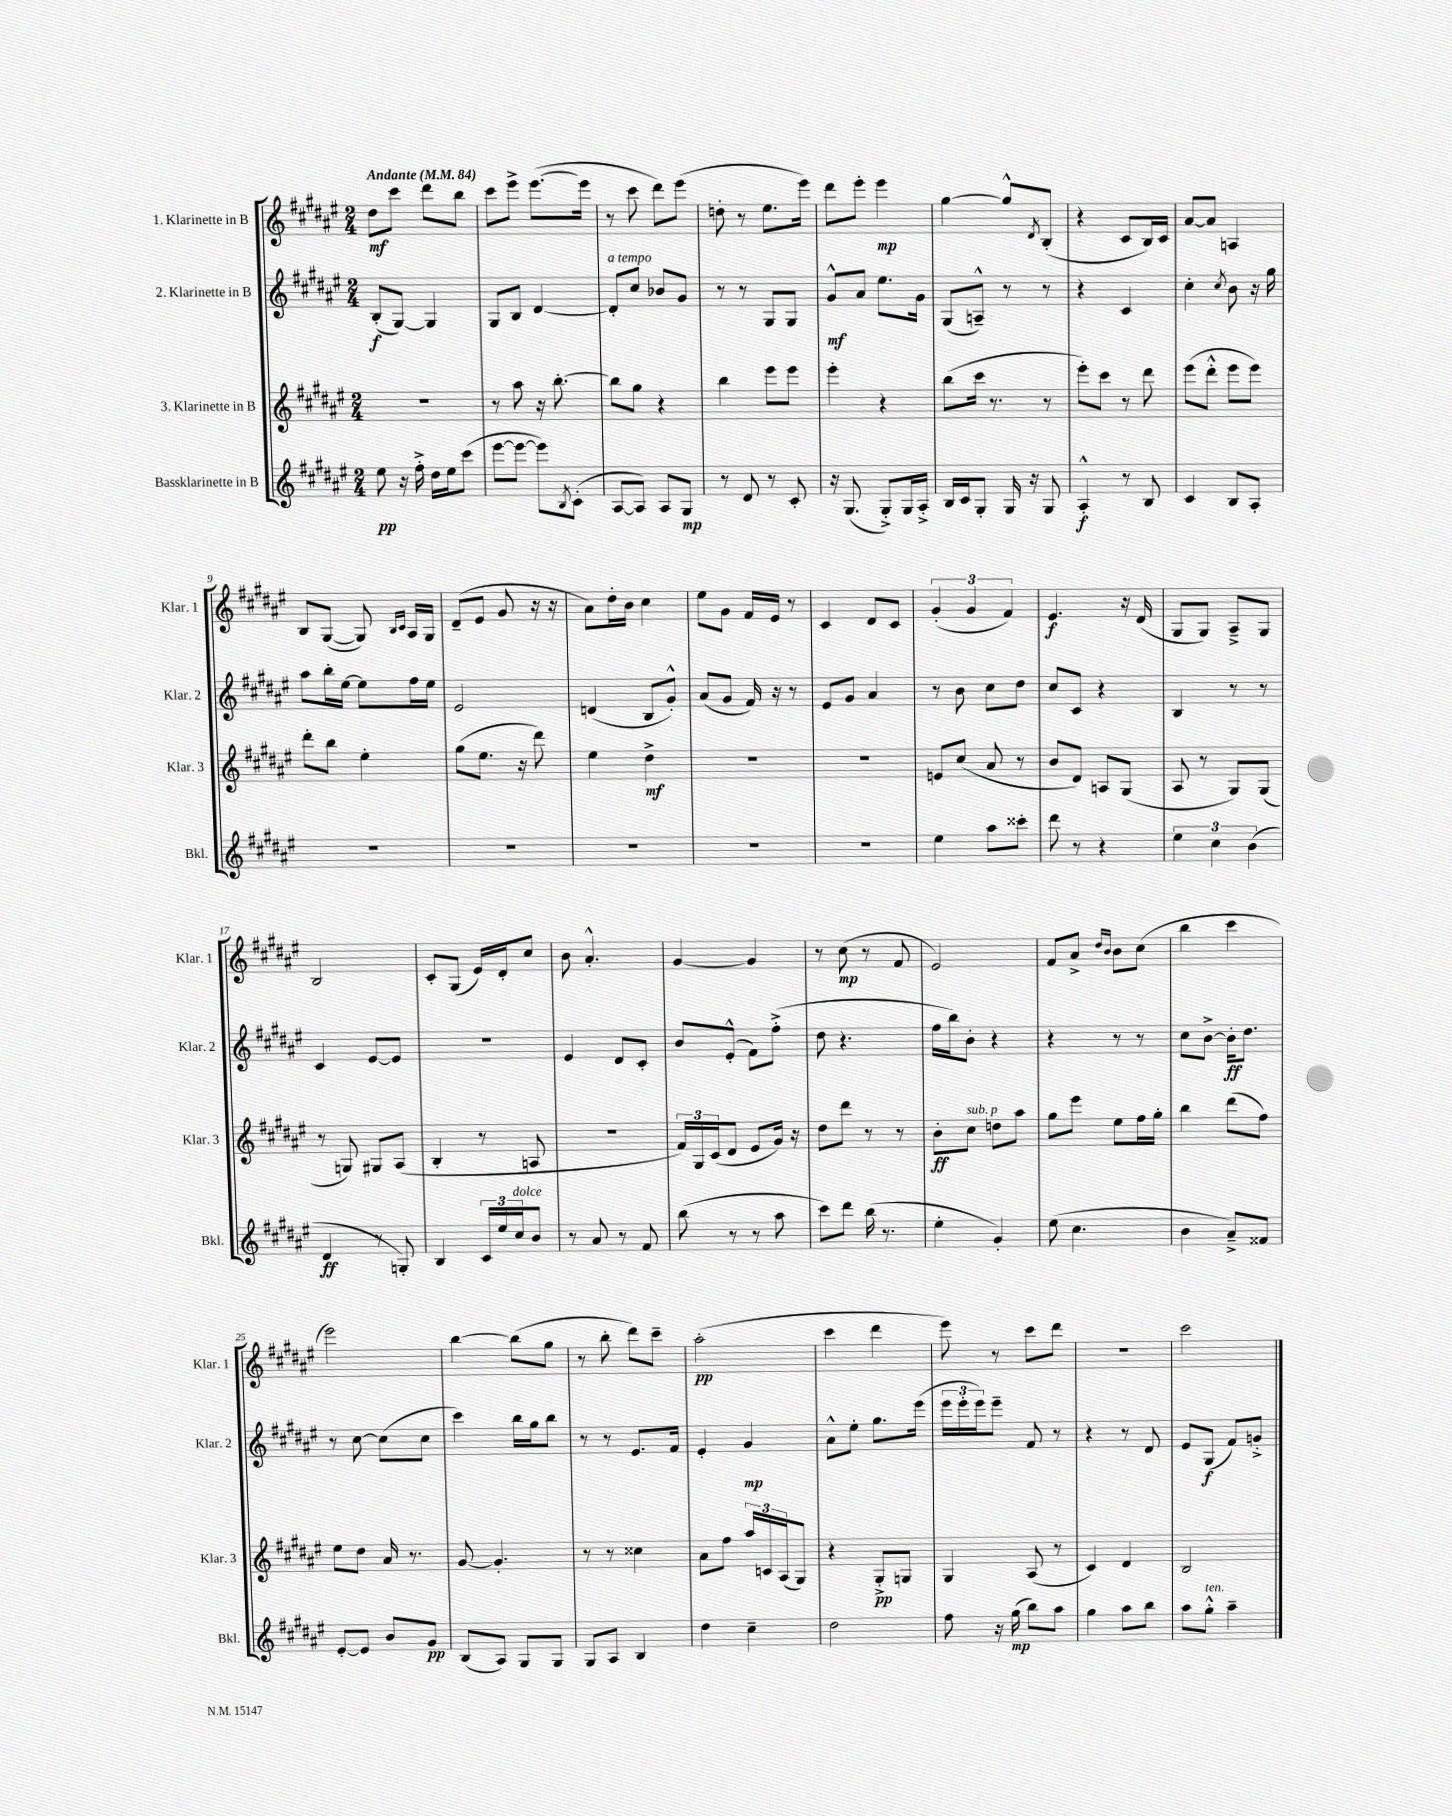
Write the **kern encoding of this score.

**kern	**dynam	**kern	**dynam	**kern	**dynam	**kern	**dynam
*part4	*part4	*part3	*part3	*part2	*part2	*part1	*part1
*staff4	*staff4	*staff3	*staff3	*staff2	*staff2	*staff1	*staff1
*I"Bassklarinette in B	*	*I"3. Klarinette in B	*	*I"2. Klarinette in B	*	*I"1. Klarinette in B	*
*I'Bkl.	*	*I'Klar. 3	*	*I'Klar. 2	*	*I'Klar. 1	*
*clefG2	*	*clefG2	*	*clefG2	*	*clefG2	*
*k[f#c#g#d#a#e#]	*	*k[f#c#g#d#a#e#]	*	*k[f#c#g#d#a#e#]	*	*k[f#c#g#d#a#e#]	*
*M2/4	*	*M2/4	*	*M2/4	*	*M2/4	*
*MM84	*	*MM84	*	*MM84	*	*MM84	*
=1	=1	=1	=1	=1	=1	=1	=1
!	!	!	!	!	!	!LO:TX:a:B:t=Andante	!
8ee#\	pp	2r	.	(8B'/L	f	8dd#\L	mf
16r	.	.	.	[8G#/J)	.	8ccc#\J	.
16ff#'^\	.	.	.	.	.	.	.
16dd#\LL	.	.	.	4G#/]	.	8ddd#\L	.
16ee#\J	.	.	.	.	.	.	.
(8ccc#\J	.	.	.	.	.	8bb\J	.
=2	=2	=2	=2	=2	=2	=2	=2
[8eee#\L	.	8r	.	8G#/L	.	8ccc#\L	.
8eee#\J_	.	8aa#\	.	8B/J	.	8eee#^\J	.
8eee#\L])	.	16r	.	[4d#/	.	([8.eee#\L	.
.	.	[8.bb'\	.	.	.	.	.
8qB/	.	.	.	.	.	.	.
(8c#'\J	.	.	.	.	.	.	.
.	.	.	.	.	.	16eee#\Jk]	.
=3	=3	=3	=3	=3	=3	=3	=3
!	!	!	!	!LO:TX:a:i:t=a tempo	!	!	!
[8A#/L	.	8bb\L]	.	8d#'/L]	.	8r	.
8A#/J])	.	8gg#\J	.	8cc#/J	.	8ccc#\	.
8A#/L	.	4r	.	8b-X/L	.	8ddd#\L)	.
8G#/J	mp	.	.	8g#/J	.	(8eee#\J	.
=4	=4	=4	=4	=4	=4	=4	=4
8r	.	4bb\	.	8r	.	8ddn'\	.
8d#/	.	.	.	8r	.	8r	.
8r	.	8eee#\L	.	8G#/L	.	8.ee#\L	.
8c#'/	.	8eee#\J	.	8G#/J	.	.	.
.	.	.	.	.	.	16eee#\Jk)	.
=5	=5	=5	=5	=5	=5	=5	=5
16r	.	4eee#'\	.	8g#^^/L	mf	8ddd#\L	.
(8.G#/	.	.	.	.	.	.	.
.	.	.	.	8a#/J	.	8eee#'\J	.
8G#'^/L)	.	4r	.	8.ee#\L	.	4eee#\	mp
16G#/L	.	.	.	.	.	.	.
16A#'^/JJ	.	.	.	16g#\Jk	.	.	.
=6	=6	=6	=6	=6	=6	=6	=6
16B/LL	.	(8bb\L	.	(8G#/L	.	[4gg#\	.
16c#/J	.	.	.	.	.	.	.
8G#'/J	.	16ccc#\Jk	.	8An~^^/J)	.	.	.
.	.	8.r	.	.	.	.	.
16G#/	.	.	.	8r	.	8gg#^^/L]	.
16r	.	.	.	.	.	.	.
.	.	.	.	.	.	8qd#/	.
8G#/	.	8r	.	8r	.	(8B'/J	.
=7	=7	=7	=7	=7	=7	=7	=7
4A#'^^/	f	8eee#'\L)	.	4r	.	4r	.
.	.	8ccc#\J	.	.	.	.	.
8r	.	8r	.	4c#/	.	8c#/L	.
8B/	.	8ddd#\	.	.	.	16B/L)	.
.	.	.	.	.	.	16c#/JJ	.
=8	=8	=8	=8	=8	=8	=8	=8
4c#/	.	(8eee#\L	.	4cc#'\	.	[8a#/L	.
.	.	8ddd#'^^\J	.	.	.	8a#/J]	.
.	.	.	.	8qcc#/	.	.	.
8B/L	.	8eee#\L	.	8b\	.	4An/	.
8A#'/J	.	8eee#\J)	.	16r	.	.	.
.	.	.	.	16gg#\	.	.	.
!!LO:LB:g=z
=9	=9	=9	=9	=9	=9	=9	=9
2r	.	8ddd#'\L	.	8aa#\L	.	8B/L	.
.	.	8bb\J	.	16bb'\L	.	([8G#/J	.
.	.	.	.	[16ee#\JJ	.	.	.
.	.	4ee#'\	.	8ee#\L]	.	8G#/])	.
.	.	.	.	.	.	16qqB/LL	.
.	.	.	.	.	.	16qqc#/JJ	.
.	.	.	.	16ff#\L	.	16A#/LL	.
.	.	.	.	16ee#\JJ	.	16G#/JJ	.
=10	=10	=10	=10	=10	=10	=10	=10
2r	.	(8gg#\L	.	2e#/	.	(8d#~/L	.
.	.	8.ee#\J	.	.	.	8e#/J	.
.	.	.	.	.	.	8g#/	.
.	.	16r	.	.	.	.	.
.	.	8ddd#\)	.	.	.	16r	.
.	.	.	.	.	.	16r	.
=11	=11	=11	=11	=11	=11	=11	=11
2r	.	4ee#\	.	(4dn/	.	8a#\L)	.
.	.	.	.	.	.	16dd#'\L	.
.	.	.	.	.	.	16b\JJ	.
.	.	4dd#^\	mf	8B/L	.	4cc#\	.
.	.	.	.	8g#'^^/J)	.	.	.
=12	=12	=12	=12	=12	=12	=12	=12
2r	.	2r	.	(8a#/L	.	8ee#\L	.
.	.	.	.	8g#/J	.	8g#\J	.
.	.	.	.	16f#/)	.	16f#/LL	.
.	.	.	.	16r	.	16e#/JJ	.
.	.	.	.	8r	.	8r	.
=13	=13	=13	=13	=13	=13	=13	=13
2r	.	2r	.	8e#/L	.	4c#/	.
.	.	.	.	8g#/J	.	.	.
.	.	.	.	4a#/	.	8d#/L	.
.	.	.	.	.	.	8c#/J	.
=14	=14	=14	=14	=14	=14	=14	=14
4ee#\	.	8en/L	.	8r	.	(6g#'/	.
.	.	(8cc#/J	.	8b\	.	.	.
.	.	.	.	.	.	6g#/	.
8aa#\L	.	8a#/	.	8cc#\L	.	.	.
.	.	.	.	.	.	6f#/)	.
8ccc##X'\J	.	8r	.	8dd#\J	.	.	.
=15	=15	=15	=15	=15	=15	=15	=15
8ddd#\	.	8b/L	.	8cc#/L	.	4.e#/	f
8r	.	8d#/J)	.	8c#/J	.	.	.
4r	.	8An/L	.	4r	.	.	.
.	.	(8G#/J	.	.	.	16r	.
.	.	.	.	.	.	(16d#/	.
=16	=16	=16	=16	=16	=16	=16	=16
6ee#\	.	8A#/	.	4B/	.	8G#/L	.
.	.	8r	.	.	.	8G#/J)	.
6cc#\	.	.	.	.	.	.	.
.	.	8G#/L)	.	8r	.	8A#~^/L	.
(6b\	.	.	.	.	.	.	.
.	.	(8G#/J	.	8r	.	8G#/J	.
!!LO:LB:g=z
=17	=17	=17	=17	=17	=17	=17	=17
4d#/	ff	8r	.	4c#/	.	2B/	.
.	.	8Gn/)	.	.	.	.	.
8r	.	8G#X/L	.	[8e#/L	.	.	.
8Gn'/)	.	(8A#/J	.	8e#/J]	.	.	.
=18	=18	=18	=18	=18	=18	=18	=18
4B/	.	4B'/	.	2r	.	8c#'/L	.
.	.	.	.	.	.	(8G#/J	.
24c#/LL	.	8r	.	.	.	16e#/LL)	.
24ee#/	.	.	.	.	.	.	.
.	.	.	.	.	.	16d#'/J	.
!LO:TX:a:i:t=dolce	!	!	!	!	!	!	!
24cc#/J	.	.	.	.	.	.	.
8b/J	.	8An/	.	.	.	8cc#/J	.
=19	=19	=19	=19	=19	=19	=19	=19
8r	.	2r	.	4e#/	.	8b\	.
8a#/	.	.	.	.	.	4.a#'^^/	.
8r	.	.	.	8d#/L	.	.	.
8f#/	.	.	.	8c#'/J	.	.	.
=20	=20	=20	=20	=20	=20	=20	=20
(8bb\	.	24f#/LL)	.	8b/L	.	[4g#/	.
.	.	24G#/	.	.	.	.	.
.	.	(24c#/J	.	.	.	.	.
8r	.	8d#/J	.	(8e#'^^/J	.	.	.
8r	.	8e#/L	.	8f#\L)	.	4g#/]	.
8aa#\	.	16g#/Jk)	.	(8ff#'^\J	.	.	.
.	.	16r	.	.	.	.	.
=21	=21	=21	=21	=21	=21	=21	=21
8ccc#\L)	.	8dd#\L	.	8dd#\	.	8r	.
8ddd#\J	.	8ddd#\J	.	4.r	.	(8cc#\	mp
(16bb\	.	8r	.	.	.	8r	.
8.r	.	.	.	.	.	.	.
.	.	8r	.	.	.	8f#/	.
=22	=22	=22	=22	=22	=22	=22	=22
4ee#'\	.	8b'\L	ff	16ff#\LL	.	2e#/)	.
.	.	.	.	16bb\J)	.	.	.
!	!	!LO:TX:a:i:t=sub. p	!	!	!	!	!
.	.	8cc#\J	.	8b'\J	.	.	.
4g#'/)	.	8ddn\L	.	4r	.	.	.
.	.	8aa#\J	.	.	.	.	.
=23	=23	=23	=23	=23	=23	=23	=23
(8ee#\	.	8gg#\L	.	4r	.	8f#/L	.
4.cc#\	.	8eee#\J	.	.	.	8a#^/J	.
.	.	.	.	.	.	16qqdd#/LL	.
.	.	.	.	.	.	16qqb/JJ	.
.	.	8ee#\L	.	8r	.	8b\L	.
.	.	16ff#\L	.	8r	.	(8cc#\J	.
.	.	16gg#'\JJ	.	.	.	.	.
=24	=24	=24	=24	=24	=24	=24	=24
4b\	.	4bb\	.	8cc#\L	.	4bb\	.
.	.	.	.	[8b^\J	.	.	.
8a#~^/L)	.	(8ddd#\L	.	16b'\KL]	ff	4ccc#\	.
.	.	.	.	8.dd#\J	.	.	.
8f##X/J	.	8ff#\J)	.	.	.	.	.
!!LO:LB:g=z
=25	=25	=25	=25	=25	=25	=25	=25
[8e#'/L	.	8ee#\L	.	8r	.	2eee#\)	.
8e#/J]	.	8dd#\J	.	[8cc#\	.	.	.
8b/L	.	16a#/	.	(8cc#\L]	.	.	.
.	.	8.r	.	.	.	.	.
8g#/J	pp	.	.	8cc#\J	.	.	.
=26	=26	=26	=26	=26	=26	=26	=26
(8B/L	.	[8g#/	.	4ccc#\)	.	[4bb\	.
8A#/J)	.	4.g#'/]	.	.	.	.	.
8G#/L	.	.	.	16bb\LL	.	(8bb\L]	.
.	.	.	.	16gg#\J	.	.	.
8G#/J	.	.	.	8bb\J	.	8gg#\J	.
=27	=27	=27	=27	=27	=27	=27	=27
8G#/L	.	8r	.	8r	.	8r	.
8A#/J	.	8r	.	8r	.	8bb'\	.
4B/	.	4cc##X\	.	8.e#/L	.	8ddd#\L)	.
.	.	.	.	.	.	8ccc#~\J	.
.	.	.	.	16f#/Jk	.	.	.
=28	=28	=28	=28	=28	=28	=28	=28
4dd#\	.	8a#\L	.	4e#'/	.	(2aa#'\	pp
.	.	8ff#\J	.	.	.	.	.
4cc#~\	.	24aa#/LL	.	4g#/	mp	.	.
.	.	24cn/	.	.	.	.	.
.	.	(24A#/J	.	.	.	.	.
.	.	8G#/J)	.	.	.	.	.
=29	=29	=29	=29	=29	=29	=29	=29
2dd#\	.	4r	.	8a#^^\L	.	4ccc#\	.
.	.	.	.	8ee#'\J	.	.	.
.	.	8G#'^/L	pp	8.gg#\L	.	4ddd#\	.
.	.	8Gn/J	.	.	.	.	.
.	.	.	.	(16eee#\Jk	.	.	.
=30	=30	=30	=30	=30	=30	=30	=30
8ff#\	.	4G#/	.	24eee#\LL	.	8eee#\)	.
.	.	.	.	24eee#'\	.	.	.
.	.	.	.	24eee#\J)	.	.	.
16r	.	.	.	8eee#~\J	.	8r	.
(16gg#\	mp	.	.	.	.	.	.
8bb\L)	.	(8A#/	.	8f#/	.	8ccc#\L	.
8aa#\J	.	8r	.	8r	.	8ddd#\J	.
=31	=31	=31	=31	=31	=31	=31	=31
4gg#\	.	4c#/)	.	4r	.	2r	.
8aa#\L	.	4d#/	.	8r	.	.	.
8bb\J	.	.	.	8d#/	.	.	.
=32	=32	=32	=32	=32	=32	=32	=32
8aa#\L	.	2B/	.	8e#/L	.	2ccc#\	.
!LO:TX:a:i:t=ten.	!	!	!	!	!	!	!
8gg#'^^\J	.	.	.	(8G#/J	f	.	.
4aa#~\	.	.	.	8f#/L)	.	.	.
.	.	.	.	8gn'^/J	.	.	.
==	==	==	==	==	==	==	==
*-	*-	*-	*-	*-	*-	*-	*-
